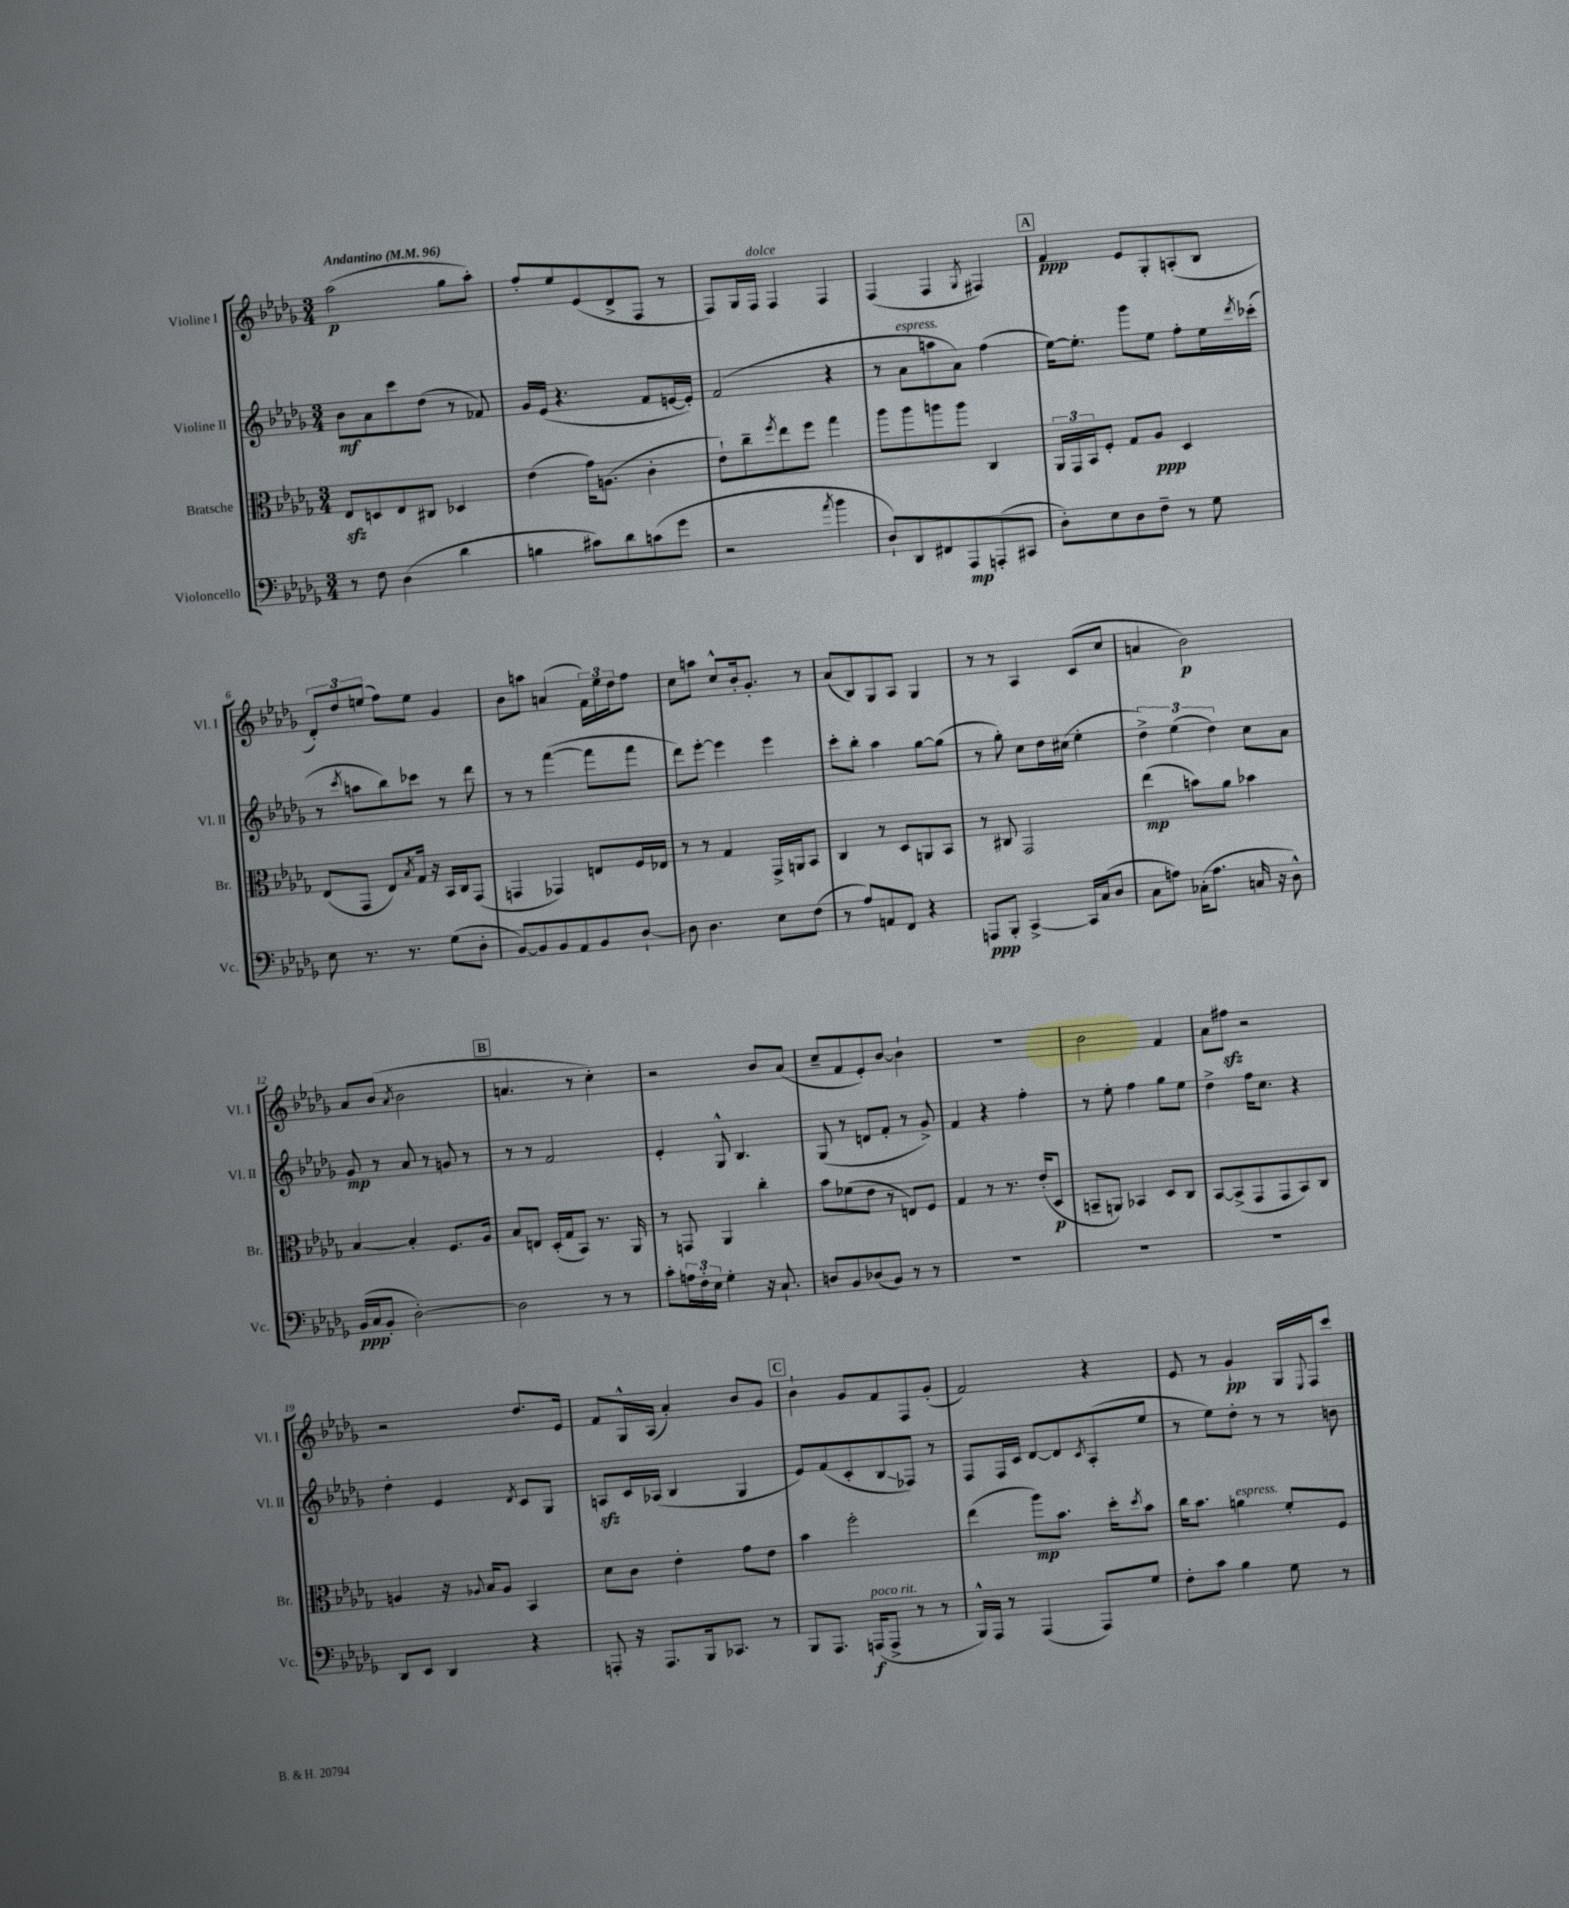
<<
\new StaffGroup <<
\new Staff = "s0" \with { instrumentName = "Violine I" shortInstrumentName = "Vl. I" } {
    \clef treble \key des \major \numericTimeSignature \time 3/4 \tempo "Andantino" 4 = 96
    aes''2\p( ges''8 aes''8-.) |
    f''8-. ees''8 ees'8( des'8-> f8 r8 |
    f8) ges16 f16^\markup { \italic "dolce" } f4 f4 |
    f4( f4 \acciaccatura { ges8 } fis4) |
    \mark \markup { \box "A" } f'4\ppp ees'8 ges8-. a8-.( bes8 |
    \tuplet 3/2 { des'8-.) des''8 e''8( } f''8) e''8 ges'4 |
    bes'8 a''8 a'4( \tuplet 3/2 { f'16) ees''16 des''16 } f''8 |
    c''8 a''8 c''8-^ bes'16-. ges'8.-. r8 |
    aes'8( bes8) ges8 aes8 ges4 |
    r8 r8 aes4 c'8( c''8 |
    a'4 bes'2\p) |
    aes'8 bes'8( \acciaccatura { aes'8 } bes'2 |
    \mark \markup { \box "B" } a'4. r8 c''4-.) |
    r2 bes'8 aes'8( |
    c''8-- f'8 ees'8-.) bes'8~ bes'4-! |
    R2. |
    bes'2 f'4 |
    aes'8 fis''8\sfz r2 |
    r2 des''8. ees'16 |
    f'8 ges16-^ aes16( aes'4-.) bes'8 ges'8 |
    \mark \markup { \box "C" } bes'4-! ges'8 f'8 f8 ges'8-.( |
    f'2) r4 |
    ees'8 r8 ges'4-!\pp ges16 \appoggiatura { ees8 } f16 c'''8 \bar "|." |
}
\new Staff = "s1" \with { instrumentName = "Violine II" shortInstrumentName = "Vl. II" } {
    \clef treble \key des \major \numericTimeSignature \time 3/4
    bes'8\mf aes'8 c'''8 des''8( r8 fes'8) |
    ges'16 ees'16( r4. f'8 e'16~ e'16-.) |
    f'2( r4 |
    r8 aes'8^\markup { \italic "espress." } a''8 aes'8) f''4( |
    \mark \markup { \box "A" } ees''16~) ees''8.-. ges'''8 ees''8 f''8-. ees''16 \acciaccatura { des'''8 } ces'''16-.( |
    r8 \acciaccatura { c'''8 } a''8 bes''8) ces'''8 r8 des'''8 |
    r8 r8 f'''4~( f'''8 f'''8 |
    des'''8) ees'''8~-. ees'''4 ees'''4 |
    c'''8-. bes''8-. aes''4 ges''8~ ges''8( |
    r8 ges''8-.) c''8 des''16 cis''16( ees''4-. |
    \tuplet 3/2 { des''4->) ees''4( des''4) } c''8 aes'8 |
    ges'8\mp r8 aes'8 r8 g'8 r8 |
    \mark \markup { \box "B" } r8 r8 f'2 |
    ees'4-. ges8-^ bes4. |
    ges8( r8 d'8 f'8-. r8 ges'8->) |
    f'4 r4 f''4-. |
    r8 ees''8-. f''4 ges''8 ees''8 |
    des''4-> f''16 c''8. r4 |
    des''4-. ees'4 \acciaccatura { des'8 } c'8 ges8 |
    a8\sfz c'16 aes16( bes4 ges4 |
    \mark \markup { \box "C" } ees'8) f'8( c'8-. bes8\glissando fes8) r8 |
    f8 f16 c'16 des'8~ des'8 \acciaccatura { c'8 } aes8-.( ees''8 |
    r8 ees''8) des''8-. r8 r8 b'8 \bar "|." |
}
\new Staff = "s2" \with { instrumentName = "Bratsche" shortInstrumentName = "Br." } {
    \clef alto \key des \major \numericTimeSignature \time 3/4
    ees8\sfz d8 ees8 cis8 des4 |
    ees'4( ges'16) a8.( c'4-. |
    ees'8-!) c''8-- \acciaccatura { f''8 } ees''8 f''8 ges''4 |
    aes''8 aes''8 a''8 a''8 c4 |
    \mark \markup { \box "A" } \tuplet 3/2 { aes,16 ges,16 bes,16 } f8-. ges8 aes8\ppp des4 |
    ees8( ges,8 ees8) \acciaccatura { bes8 } ges16 r16 bes,16 c16 ges,8( |
    g,4 ges,4) e8 f16 ees16 |
    r8 r8 ges4 ges,16-> a,16 bes,8 |
    c4 r8 des8 a,8 bes,8 |
    r8 cis8 ges,2 |
    ees''4\mp( b'8) aes'8 bes'4 |
    bes4~ bes4-. f8. aes16 |
    \mark \markup { \box "B" } bes8 e8 des16-.( ges16 bes,8) r8. aes,16 |
    r8 g,8 aes,4 c''4-. |
    bes'8 fes'8( ees'8 r8 e8) f8 |
    ges4 r8 r8. ees'16-.( des8\p |
    b,8-- a,8) bes,4 des8 c8 |
    bes,8~ bes,8->( ges,8 ges,8 bes,8) c8 |
    a4 r16 \appoggiatura { aes8 } bes16 aes8 bes,4 |
    des'8 c'8 ees'4-. ges'8 ees'8 |
    \mark \markup { \box "C" } bes'4 f''2-. |
    ees''4( aes''8\mp) bes'8. des''16-. \acciaccatura { des''8 } bes'8 |
    c''16 bes'8. a'4^\markup { \italic "espress." } f'8-. f8 \bar "|." |
}
\new Staff = "s3" \with { instrumentName = "Violoncello" shortInstrumentName = "Vc." } {
    \clef bass \key des \major \numericTimeSignature \time 3/4
    r8 f8 des4( des'4 |
    b4 cis'8) des'8 c'8( ges'8 |
    r2 \acciaccatura { aes'8 } bes'4 |
    des8-!) des,8 fis,8 aes,,8\mp a,,8-.( cis,8 |
    \mark \markup { \box "A" } des8-.) ees8 des8 f8-- r8 ges8 |
    ees8 r8. r8. ges8( des8-. |
    bes,8~) bes,8 bes,8 aes,8 bes,8 des8~-! |
    des8 des4. ees8 f8( |
    r8 aes8) a,8 f,8 r4 |
    a,,8\ppp bes,,8-. c,4~-> c,16 c16( des8 |
    c8 a8) ces16-.( a8. c16 r16 des8-^) |
    bes,16\ppp( c16 bes,8-. des2~-.) |
    \mark \markup { \box "B" } des2 r8 r8 |
    c'8-. \tuplet 3/2 { a16 f16-. ees16 } ges4-. r16 c8.-! |
    d8 bes,8 des8( bes,8) r8 r8 |
    R2. |
    R2. |
    R2. |
    des,8 ees,8 des,4 r4 |
    a,,8-. r16 a,,8. bes,,16 ces,8. r8 |
    \mark \markup { \box "C" } bes,,8 aes,,8. a,,16\f^\markup { \italic "poco rit." }( a,,8-> r8 r8 |
    bes,,16-^) aes,,16 r8 aes,,4( aes,,8) ges8 |
    f8-. c'8 bes4 ges8 r8 \bar "|." |
}
>>
>>
